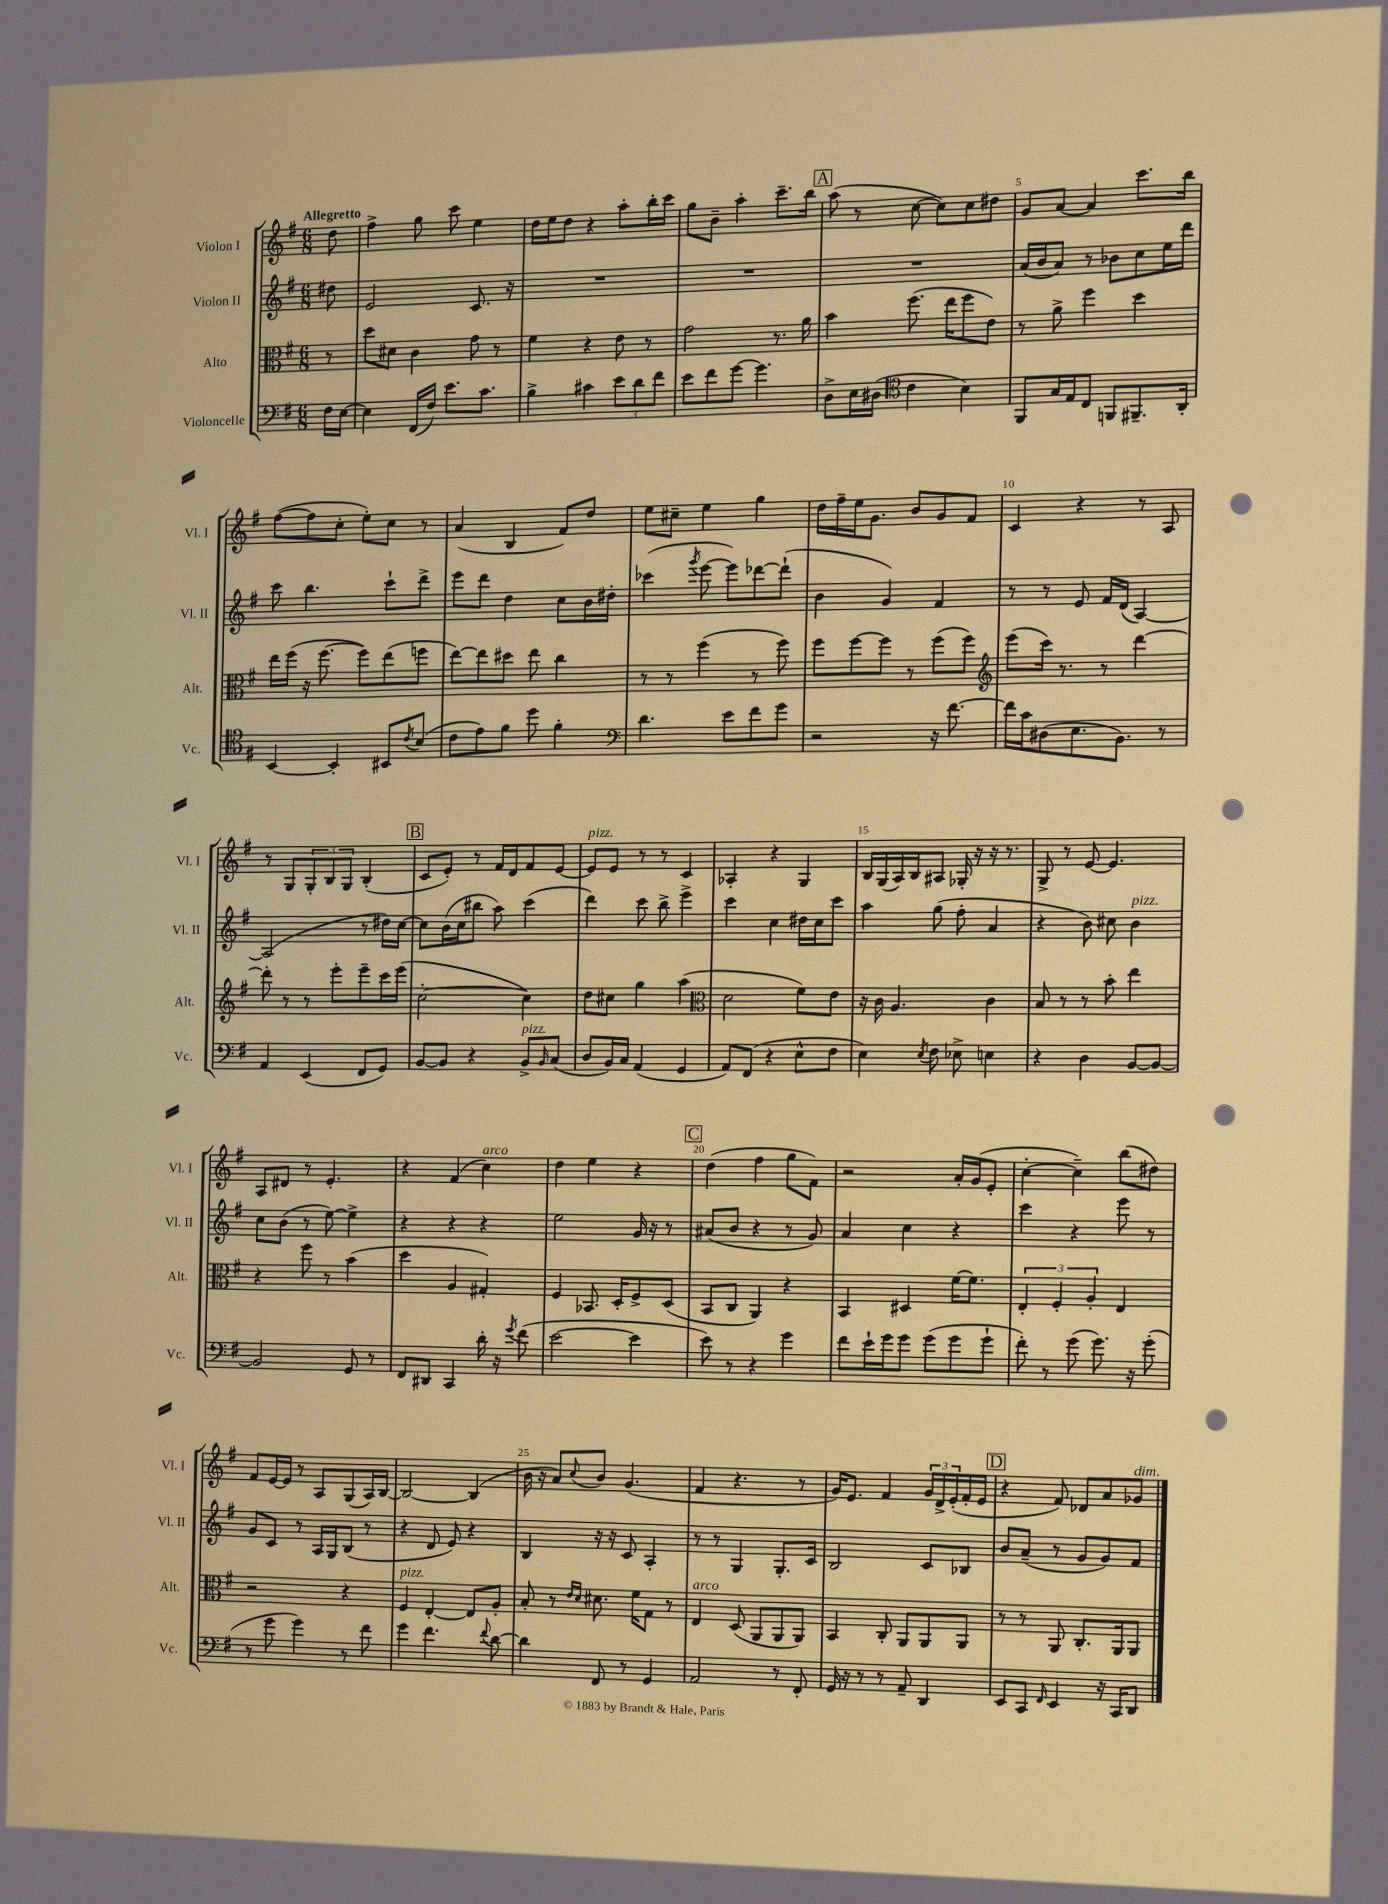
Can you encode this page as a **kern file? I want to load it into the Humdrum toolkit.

**kern	**kern	**kern	**kern
*part4	*part3	*part2	*part1
*staff4	*staff3	*staff2	*staff1
*I"Violoncelle	*I"Alto	*I"Violon II	*I"Violon I
*I'Vc.	*I'Alt.	*I'Vl. II	*I'Vl. I
*clefF4	*clefC3	*clefG2	*clefG2
*k[f#]	*k[f#]	*k[f#]	*k[f#]
*M6/8	*M6/8	*M6/8	*M6/8
=	=	=	=
!	!	!	!LO:TX:a:B:t=Allegretto
16F#\LL	8r	8dd#X\	8dd\
[16E\JJ	.	.	.
=1	=1	=1	=1
4E\]	8dd\L	2e/	4ff#^\
.	8d#X\J	.	.
(16FF#/LL	4c\	.	8gg\
16F#/JJ)	.	.	.
8.e\L	.	.	8ccc\
.	8g\	8.c/	4ee\
8.c\J	.	.	.
.	8r	.	.
.	.	16r	.
=2	=2	=2	=2
4B^\	4f#\	2.r	16dd\LL
.	.	.	16ee\J
.	.	.	8dd\J
4c#X\	4r	.	4r
12e\L	8e\	.	8aa'\L
12d\	.	.	.
.	8r	.	16bb'\L
12f#\J	.	.	.
.	.	.	16ccc\JJ
=3	=3	=3	=3
8e\L	2g\	2.r	8gg\L
8f#\	.	.	8b~\J
[8g\J	.	.	4aa'\
4.g\]	.	.	.
.	8.r	.	8.ccc~\L
.	16a\	.	16bb\Jk
!!LO:REH:place=s1:t=A
=4	=4	=4	=4
8D^\L	4b\	2.r	(8aa\
16E\L	.	.	8r
(16D#X\JJ	.	.	.
*clefC4	*	*	*
4c\	(8.ff#\	.	[8cc\
.	.	.	8cc\L])
.	16ee\KL	.	.
4B\)	8ff#\	.	8cc\
.	8e\J)	.	8dd#X\J
=5	=5	=5	=5
8FF#/L	8r	(16a/LL	8g/L
.	.	16b/J	.
16G/L	8a^\	8a/J)	[8a/J
16E/J	.	.	.
8C/J	4ff#\	8r	4a/]
8FFn/L	.	8b-X\L	.
8.FF#X~/	4dd\	8cc\	8.ccc\L
.	.	16ee\L	.
16AA'/Jk	.	16ddd\JJ	16bb\Jk
!!LO:LB:g=z
=6	=6	=6	=6
[4BB/	16ee\LL	8ccc\	([8ff#\L
.	(16ff#\JJ	.	.
.	16r	4.bb\	8ff#\]
.	[8.ff#\	.	.
4BB'/]	.	.	8cc'\J
.	8ff#\L])	.	8ee'\L)
8BB#X/L	(8ee\	8ccc`\L	8cc\J
8qc/	.	.	.
(8B/J	8ffn\J	8ddd^\J	8r
=7	=7	=7	=7
8c\L	[8ee\L)	8eee\L	(4a/
8e\)	8ee\]	8ddd\J	.
8f#\J	8dd#X\J	4dd\	4B/
8dd\	8ee\	.	.
4f#'\	4cc\	8cc\L	8f#/L)
.	.	16b\L	8dd/J
.	.	16dd#X'\JJ	.
=8	=8	=8	=8
*clefF4	*	*	*
4.d\	8r	(4ccc-X\	8ee\L
.	8r	.	8cc#X~\J
.	.	8qggg/	.
.	(4ff#\	[8eee\	4ee\
8e\L	.	8eee\L])	.
8f#\	8r	[8ddd-X\	4gg\
8g\J	8ff#\)	(8ddd-`\J]	.
=9	=9	=9	=9
2r	8ff#\L	4b\	16dd\LL
.	.	.	16ff#~\
.	[8ff#\	.	16ee\J
.	.	.	8.g\J
.	8ff#\J]	4g/)	.
.	8r	.	8b/L
16r	(8ff#\L	4f#/	8g/
[8.f#\	.	.	.
.	8ff#\J)	.	8f#/J
=10	=10	=10	=10
*	*clefG2	*	*
16f#\LL]	(8eee\L	8r	4c/
16c\J	.	.	.
(8D#X\	16ccc\Jk)	8r	.
.	8.r	.	.
8.E\	.	8e/	4r
.	8r	16f#/LL	.
8.BB\J)	.	(16d/JJ	.
.	[4ddd\	[4A/)	8r
8r	.	.	8A/
!!LO:LB:g=z
=11	=11	=11	=11
4AA/	8ddd'\]	(2A/]	8r
.	8r	.	8G/L
(4EE/	8r	.	12G'/
.	.	.	12B/
.	8eee'\L	.	.
.	.	.	12G/J
8FF#/L	8eee~\	8r	(4B'/
8GG/J)	16ccc\L	16dd#X\LL)	.
.	(16eee\JJ	[16cc\JJ	.
!!LO:REH:place=s1:t=B
=12	=12	=12	=12
[8BB/L	[2cc'\	8cc\L]	8c/L
8BB/J]	.	(16b\L	8e'/J)
.	.	16cc\J	.
4r	.	8bb#X\J	8r
.	.	8aa\)	16f#/LL
.	.	.	16d/J
!LO:TX:a:i:t=pizz.	!	!	!
8BB^/L	4cc\])	(4ccc\	8f#/
16qqBB/	.	.	.
(8C/J	.	.	[8e/J
=13	=13	=13	=13
!	!	!	!LO:TX:a:i:t=pizz.
8D/L	8dd\L	4ddd\)	8e/L]
16BB/L)	8cc#X\J	.	8e/J
16C/JJ	.	.	.
(4AA/	4gg\	8ccc\	8r
.	.	8bb^\	8r
4GG/	(4aa\	4eee^\	4c/
=14	=14	=14	=14
*	*clefC3	*	*
8AA/L)	2d\	4ccc\	4A-X'/
(8FF#/J	.	.	.
4r	.	4cc\	4r
8E^^\L	8f#\L)	16dd#X\LL	4G/
.	.	16cc\J	.
8F#\J	8e\J	8ccc\J	.
=15	=15	=15	=15
4E\)	16r	4aa\	16B/LL
.	16c\	.	(16G/
.	4.A/	.	16A/)
.	.	.	16B/J
8qE/	.	.	.
8F#\	.	(8gg\	8A#X/J
8E-X^\	.	8ff#'\	16G-X'/
.	.	.	16r
4En\	4c\	4a/	16r
.	.	.	8.r
=16	=16	=16	=16
4r	8B/	4r	8G^/
.	8r	.	8r
4D\	8r	8b\)	[8e/
.	8b'\	8cc#X\	4.e/]
!	!	!LO:TX:a:i:t=pizz.	!
[8BB/L	4ee\	4b\	.
8BB/J_	.	.	.
!!LO:LB:g=z
=17	=17	=17	=17
2BB/]	4r	8cc\L	8A/L
.	.	(8b\J	8d#X/J
.	8ff#\	8r	8r
.	8r	[8ee\)	4.e'/
8GG/	(4b\	4ee^\]	.
8r	.	.	.
=18	=18	=18	=18
8FF#/L	4dd\	4r	4r
8DD#X/J	.	.	.
4CC/	4A/	4r	(4f#/
!	!	!	!LO:TX:a:i:t=arco
16d'\	4G#X'/)	4r	4cc\)
16r	.	.	.
8qg/	.	.	.
(8f#\	.	.	.
=19	=19	=19	=19
[2e\	4F#/	2ee\	4dd\
.	8.BB-X/	.	4ee\
.	16D'/KL	.	.
4e\]	8F#^/	16g/	4r
.	.	16r	.
.	(8D/J	8r	.
!!LO:REH:place=s1:t=C
=20	=20	=20	=20
8e\)	8BB/L	(8a#X/L	(4dd\
8r	8C/J	8b/J	.
4r	4AA/)	4r	4ff#\
4g\	4r	8r	8gg\L
.	.	8g/)	8f#\J)
=21	=21	=21	=21
8f#\L	4BB/	4a/	2r
16e`\L	.	.	.
16g\J	.	.	.
8g\J	4D#X/	4cc\	.
(8g\L	.	.	.
8g\	[16f#\KL	4r	16a'/LL
.	8.f#\J]	.	(16g/J
8g`\J	.	.	8e'/J
=22	=22	=22	=22
8f#'\)	6E'/	4ccc\	[4cc'\
8r	.	.	.
.	6F#'/	.	.
(8g\	.	4r	4cc~\])
.	6A'/	.	.
8.g\)	.	.	.
.	4E/	8eee\	(8bb\L
16r	.	.	.
(8g'\	.	8r	8dd#X\J)
!!LO:LB:g=z
=23	=23	=23	=23
8r	2r	8g/L	8f#/L
8g\	.	8c/J	[16e/L
.	.	.	16e/JJ]
4g\)	.	8r	8r
.	.	16A/LL	8A/L
.	.	16G/J	.
8r	4r	(8B/J	(8G/
8f#\	.	8r	16A/L)
.	.	.	[16B/JJ
=24	=24	=24	=24
!	!LO:TX:a:i:t=pizz.	!	!
4g\	4F#/	4r	2B/_
4.f#\	[4E'/	8d/	.
.	.	8e/)	.
.	8E/L]	4r	(4B/]
8qqf#/	.	.	.
[8d\	8A'/J	.	.
=25	=25	=25	=25
4d\]	8B'/	4B/	16b\
.	.	.	16r
.	8r	.	8a/L)
.	16qqe/LL	.	.
.	16qqd/JJ	.	8qqcc/
8FF#/	8.d#X\	16r	8b/J
.	.	16r	.
8r	.	8c/	(4.g/
.	16f#\KL	.	.
4GG/	8G\J	4A'/	.
.	8r	.	.
=26	=26	=26	=26
!	!LO:TX:a:i:t=arco	!	!
2AA/	4E/	8r	4f#/
.	.	8r	.
.	(8D/	4G/	4.r
.	8AA/L	.	.
8r	8AA/	8.G'/L	.
8FF#'/	8AA/J)	.	8r
.	.	16c/Jk	.
=27	=27	=27	=27
16GG/	4BB/	2B/	16g/KL)
16r	.	.	8.e/J
8r	.	.	.
8r	8C'/	.	4f#/
8AA~/	8AA/L	.	.
4DD/	8AA/	8c/L	24g/LL
.	.	.	24d^/
.	.	.	(24e'/
.	8AA/J	8B-X/J	16f#'/
.	.	.	16e/JJ
!!LO:REH:place=s1:t=D
=28	=28	=28	=28
8EE/L	8r	8b/L	4r
8CC/J	8r	(8a~/J	.
16qqFF#/	.	.	.
4EE/	8AA/	8r	8f#/)
.	8.C'/L	8g/L	8d-X/L
16r	.	8g/)	8a/
16CC/KL	16AA/k	.	.
!	!	!	!LO:TX:a:i:t=dim.
8DD/J	8AA/J	8f#/J	8g-X/J
==	==	==	==
*-	*-	*-	*-
